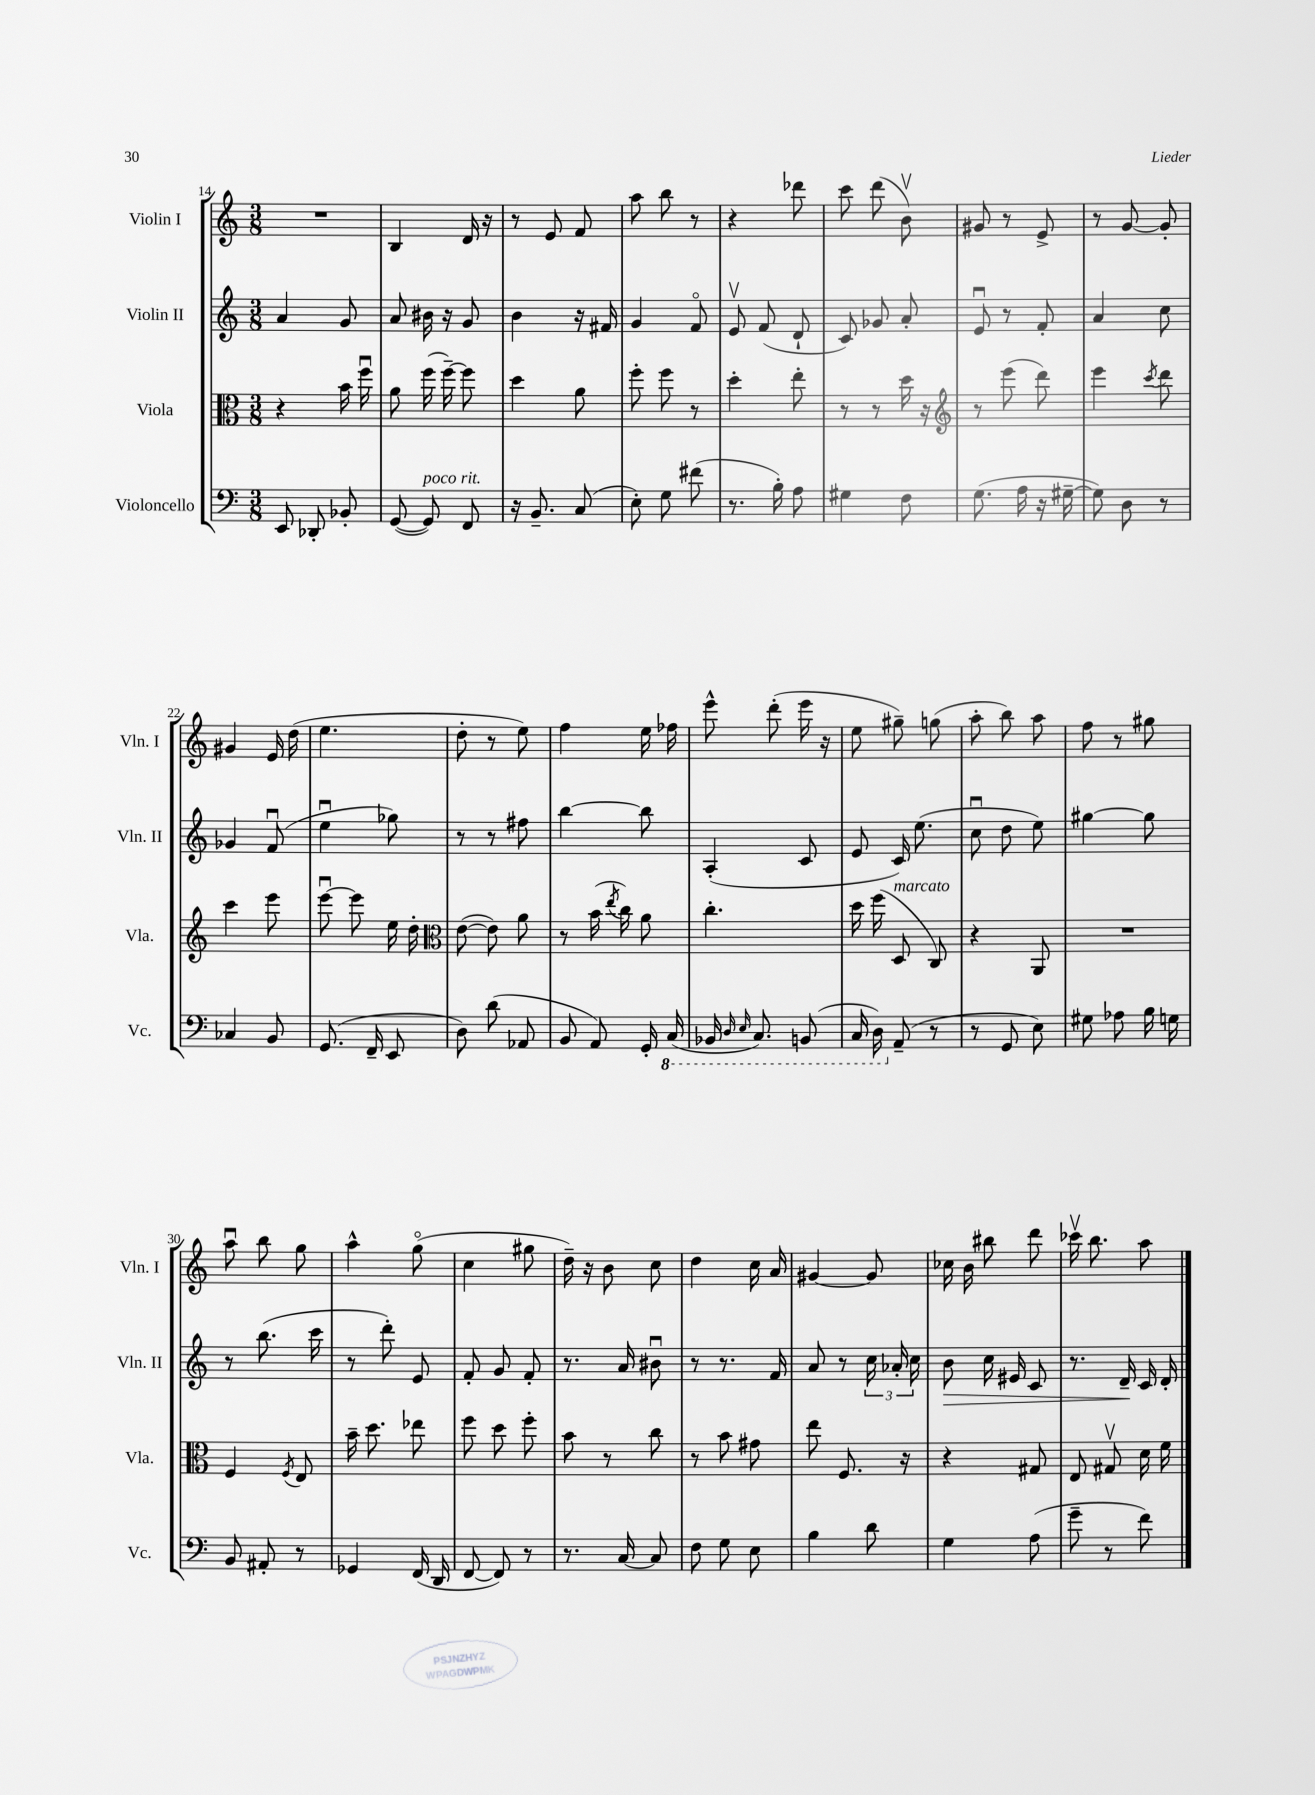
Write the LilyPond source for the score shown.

<<
\new StaffGroup <<
\new Staff = "s0" \with { instrumentName = "Violin I" shortInstrumentName = "Vln. I" } {
    \clef treble \key c \major \numericTimeSignature \time 3/8
    \autoBeamOff R4. |
    b4 d'16 r16 |
    r8 e'8 f'8 |
    a''8 b''8 r8 |
    r4 des'''8 |
    c'''8 d'''8( b'8\upbow) |
    gis'8 r8 e'8-> |
    r8 g'8~ g'8-. |
    gis'4 e'16 d''16( |
    e''4. |
    d''8-. r8 e''8) |
    f''4 e''16 fes''16 |
    e'''8-^ d'''8-.( e'''16 r16 |
    e''8 gis''8--) g''8( |
    a''8-. b''8) a''8 |
    f''8 r8 gis''8 |
    a''8\downbow b''8 g''8 |
    a''4-^ g''8\flageolet( |
    c''4 gis''8 |
    d''16--) r16 b'8 c''8 |
    d''4 c''16 a'16 |
    gis'4~ gis'8 |
    ces''16 b'16 bis''8 d'''8 |
    ces'''16\upbow b''8. a''8 \bar "|." |
}
\new Staff = "s1" \with { instrumentName = "Violin II" shortInstrumentName = "Vln. II" } {
    \clef treble \key c \major \numericTimeSignature \time 3/8
    \autoBeamOff a'4 g'8 |
    a'8 bis'16 r16 g'8 |
    b'4 r16 fis'16 |
    g'4 f'8\flageolet |
    e'8\upbow f'8( d'8-! |
    c'8) ges'8 a'8-. |
    e'8\downbow r8 f'8-. |
    a'4 c''8 |
    ges'4 f'8\downbow( |
    e''4\downbow ges''8) |
    r8 r8 fis''8 |
    b''4~ b''8 |
    a4-.( c'8 |
    e'8 c'16) e''8.( |
    c''8\downbow d''8 e''8) |
    gis''4~ gis''8 |
    r8 b''8.( c'''16 |
    r8 d'''8-.) e'8 |
    f'8-. g'8 f'8-. |
    r8. a'16 bis'8\downbow |
    r8 r8. f'16 |
    a'8 r8 \tuplet 3/2 { c''16 aes'16-. c''16 } |
    b'8\> c''16 eis'16 c'8 |
    r8. d'16--\! c'16 d'16-. \bar "|." |
}
\new Staff = "s2" \with { instrumentName = "Viola" shortInstrumentName = "Vla." } {
    \clef alto \key c \major \numericTimeSignature \time 3/8
    \autoBeamOff r4 b'16 f''16\downbow |
    a'8 f''16( f''16~--) f''8 |
    d''4 a'8 |
    f''8-. f''8 r8 |
    d''4-. e''8-. |
    r8 r8 d''16 r16 |
    \clef treble r8 e'''8( d'''8) |
    e'''4 \acciaccatura { c'''8 } d'''8 |
    c'''4 e'''8 |
    e'''8~\downbow e'''8 e''16 d''16-. |
    \clef alto e'8~( e'8) a'8 |
    r8 b'16( \acciaccatura { e''8 } c''16) a'8 |
    c''4.-. |
    d''16 f''16( d8^\markup { \italic "marcato" } c8) |
    r4 a,8 |
    R4. |
    f4 \acciaccatura { f8 } e8 |
    b'16-- d''8. ees''8 |
    f''8 d''8 f''8-. |
    b'8 r8 c''8 |
    r8 b'8 gis'8 |
    e''8 f8. r16 |
    r4 gis8 |
    e8 gis8\upbow d'16 f'16 \bar "|." |
}
\new Staff = "s3" \with { instrumentName = "Violoncello" shortInstrumentName = "Vc." } {
    \clef bass \key c \major \numericTimeSignature \time 3/8
    \autoBeamOff e,8 des,8-. bes,8-. |
    g,8~( g,8^\markup { \italic "poco rit." }) f,8 |
    r16 b,8.-- c8( |
    e8-.) g8 fis'8( |
    r8. b16-.) a8 |
    gis4 f8 |
    g8.( a16 r16 gis16~-- |
    gis8) d8 r8 |
    ces4 b,8 |
    g,8.( f,16-- e,8 |
    d8) d'8( aes,8 |
    b,8 a,8) g,16-. \ottava #-1 c,16( |
    bes,,16 \grace { d,16 e,16 } c,8.) b,,8( |
    c,16 d,16) \ottava #0 a,8--( r8 |
    r8 g,8 e8) |
    gis8 aes8 b16 g16 |
    b,8 ais,8-. r8 |
    ges,4 f,16( d,16 |
    f,8~ f,8) r8 |
    r8. c16~ c8 |
    f8 g8 e8 |
    b4 d'8 |
    g4 a8( |
    g'8-- r8 f'8) \bar "|." |
}
>>
>>
\layout { \context { \Score currentBarNumber = #14 } }
